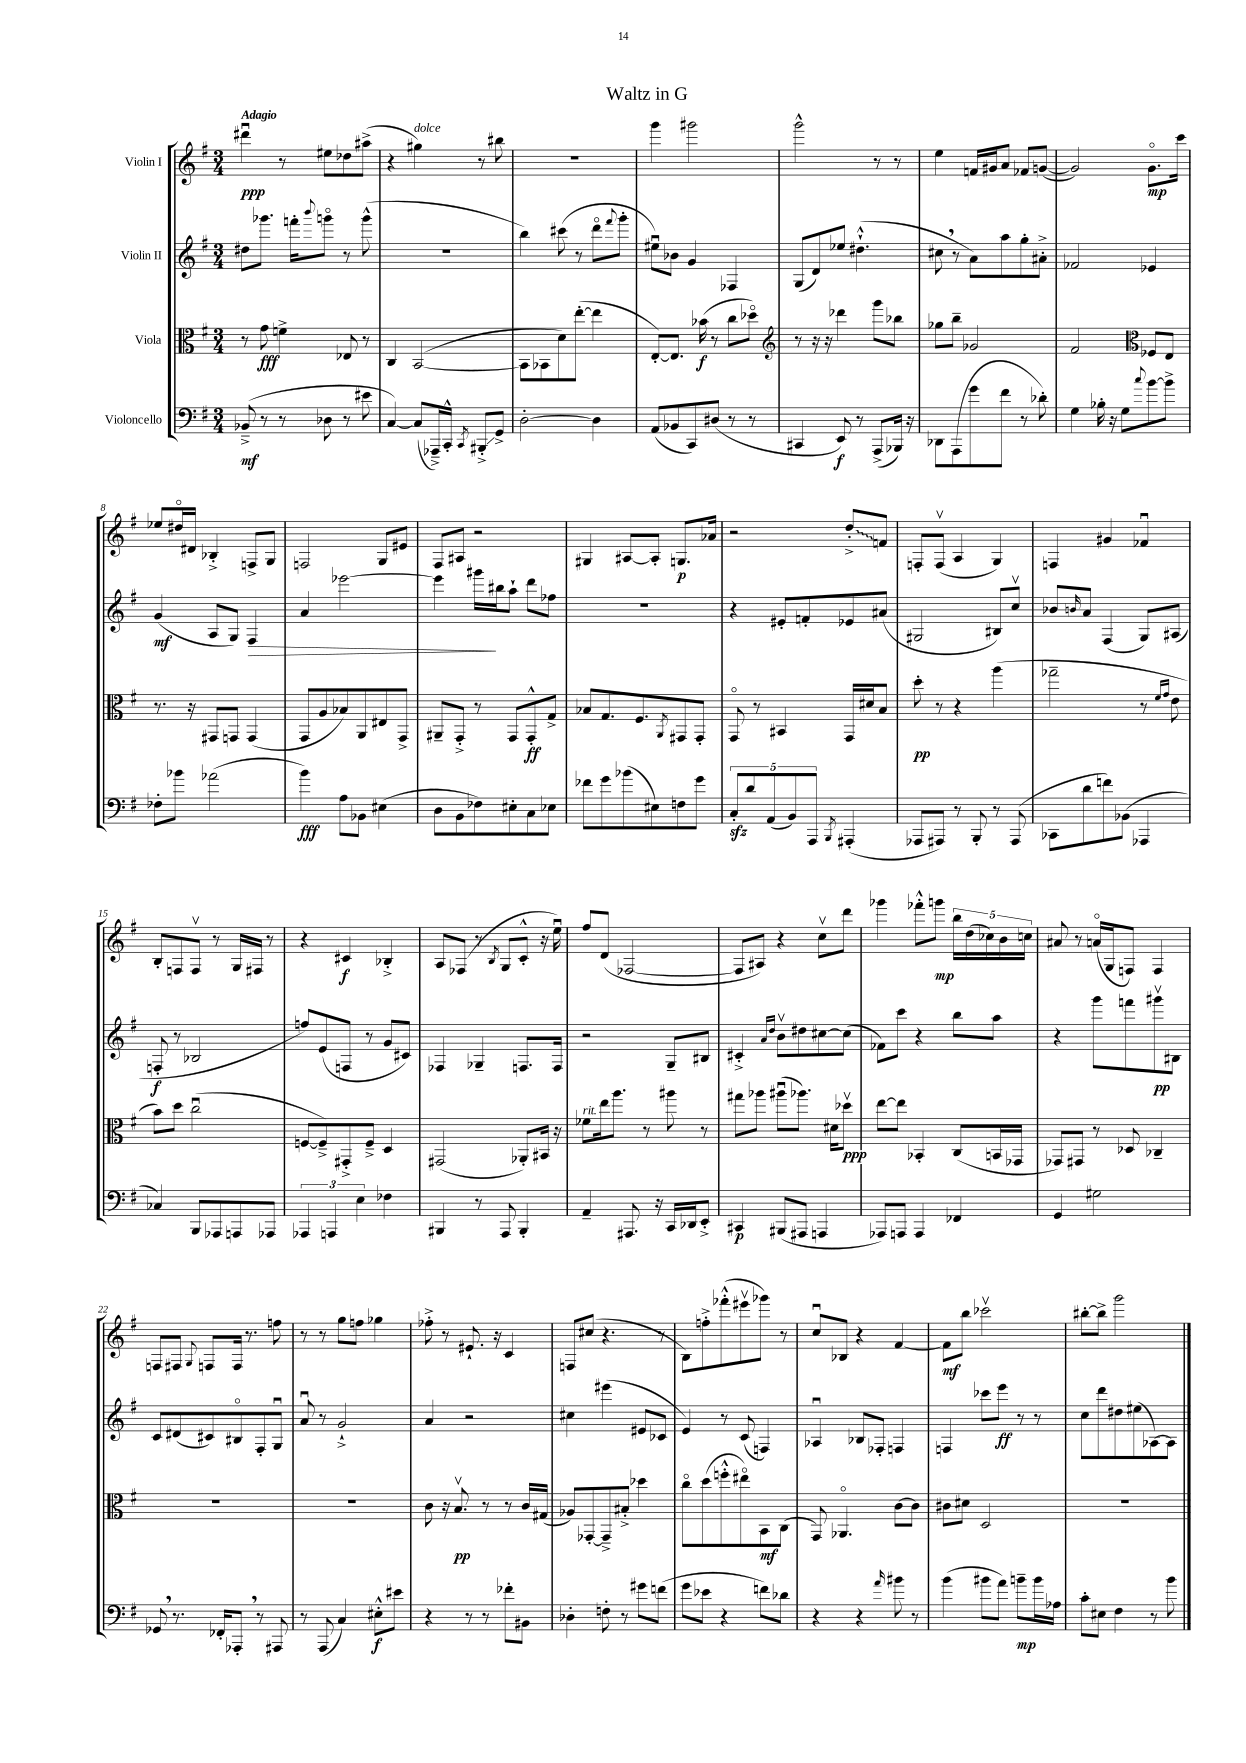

**kern	**kern	**kern	**kern
*staff4	*staff3	*staff2	*staff1
*clefF4	*clefC3	*clefG2	*clefG2
*k[f#]	*k[f#]	*k[f#]	*k[f#]
*M3/4	*M3/4	*M3/4	*M3/4
(8BB-~^/	8r	8dd#\L	4ddd#u\
8r	8g\	8.ggg-\J	.
8r	4f^\	.	8r
.	.	16fff'\LK	.
.	.	8qqbbb/	.
8D-\	.	8gggo\J	8ee#\L
8r	8E-/	8r	8dd-\
8e#\	8r	(8ggg^^\	(8aa#^\J
=	=	=	=
[4C/)	4C/	2.r	4r
(8C/]L	([2BB/	.	4gg#\)
16AAA-~^/L)	.	.	.
16CC'^^/JJ	.	.	.
8qCC/	.	.	.
8BBB#'^/L	.	.	8r
8GG^/J	.	.	8bb#\
=	=	=	=
[2D'\	8BB\]L	4bb\)	2.r
.	8BB-\	.	.
.	8d\)	(8ccc#\	.
.	([8ee'\J	8r	.
4D\]	4ee\]	8dddo\L	.
.	.	8qqfff#/	.
.	.	8ggg'\J	.
=	=	=	=
(8AA/L	[8E'/L)	8ee#u\L)	4ggg\
8BB-/	8.E/]J	8b-\J	.
8CC/)	.	4g/	2ggg#\
.	(16b-\	.	.
(8D#/J	8r	.	.
8r	8cc\L	4F-/	.
8r	8dd-o\J)	.	.
=	=	=	=
*	*clefG2	*	*
4CC#/	8r	(8G/L	2ggg^^\
.	16r	8d/)	.
.	16r	.	.
8EE/)	4ddd-\	8ee-/J	.
8r	.	(4.dd#`^^\	.
(8AAA^/L	8ggg\L	.	8r
16BBB-/Jk)	8bb-\J	.	8r
16r	.	.	.
=	=	=	=
8DD-\L	8gg-\L	8cc#\	4ee\
(8AAA\	8bb~\J	8r	.
8g\	2g-/	8a\L)	16f/LL
.	.	.	16g#/J
8f#\J	.	8aa\	8a/J
8r	.	8gg'\	8f-/L
8d-'\)	.	8a#'^\J	([8g/J
=	=	=	=
4G\	2f#/	2f-/	2g/])
16B-'\	.	.	.
16r	.	.	.
8G\L	.	.	.
*	*clefC3	*	*
8qqcc/	.	.	.
[8b\	8F-/L	4e-/	8.go\L
8b^\]J	8E/J	.	.
.	.	.	16ccc\Jk
=	=	=	=
8F-'\L	8.r	(4g/	8ee-/L
8b-\J	.	.	16dd#o/L
.	16r	.	16d#/JJ
(2a-\	8GG#/L	8A/L	4B-'^/
.	8GG/J	8G/J)	.
.	(4GG/	4F#/	8F^/L
.	.	.	8G/J
=	=	=	=
4b\)	8GG/L	4a/	2F/
.	8A/	.	.
8A\L	8B-/)	[2eee-\	.
8BB-\J	8AA/	.	.
(4E#\	8E#/	.	8G/L
.	8GG^/J	.	8e#/J
=	=	=	=
8D\L	8AA#~/L	4eee-\]	8F#/L
8BB\	8GG'^/J	.	8A#/J
8F-\)	8r	16ggg#\LL	2r
.	.	16bb#\J	.
8E#'\	8GG/L	8aa`\J	.
8C\	8GG'^^/	8ddd\L	.
8E-\J	8G^/J	8ff-\J	.
=	=	=	=
8f-\L	8B-/L	2.r	4G#/
8g\	8.G/	.	.
(8b-\	.	.	[8A#/L
.	8.F#/	.	.
8E#\)	.	.	8A#'/]J
.	8qAA/	.	.
8F\	8GG#/	.	8.G/L
8g\J	8GG#'/J	.	.
.	.	.	16a-/Jk
=	=	=	=
10C'/L	8GGo/	4r	2r
10d/	.	.	.
.	8r	.	.
(10AA/	.	.	.
.	4BB#/	8e#'/L	.
10BB/)	.	.	.
.	.	8f'/	.
10AAA/J	.	.	.
8qBBB/	.	.	.
(4AAA#'/	16GG/LL	8e-/	8dd'^/L
.	16d#/J	.	.
.	8B/J	(8a#/J	8f/J
=	=	=	=
8AAA-/L	8dd'\	2G#/	8F'/L
8AAA#/J)	8r	.	(8Fv/J
8r	4r	.	4A/
8BBB'/	.	.	.
8r	(4aa\	8B#/L)	4G/)
(8AAA#/	.	8ccv/J	.
=	=	=	=
8CC-\L	2gg-~\	8b-/L	4F/
.	.	16qqb/	.
8d\	.	8a/J	.
8f\)	.	(4F#/	4g#/
(8BB-\J	.	.	.
4AAA-/	8r	8G/L)	4f-u/
.	16qqf#/LL	.	.
.	16qqg/JJ	.	.
.	8e\	(8A#/J	.
=	=	=	=
4C-/)	8b\L)	8F'/	8B'/L
.	8dd\J	8r	8F/
8BBB/L	(2ccu\	2B-/	8Fv/J
8AAA-/	.	.	8r
8AAA/	.	.	16G/LL
.	.	.	16F#/JJ
8AAA-/J	.	.	8r
=	=	=	=
6AAA-/	[8F/L	8ff/L)	4r
.	8F~^/])	(8e/	.
6AAA/	.	.	.
.	8GG#'^/	8F/J	4c#/
6E\	.	.	.
.	8F~^/J	8r	.
4F-\	4D/	8g/L	4B-'^/
.	.	8c#/J)	.
=	=	=	=
4BBB#/	(2GG#/	4F-/	8A/L
.	.	.	(8F-/J
8r	.	4G-~/	8r
.	.	.	8qB/
8AAA/	.	.	8G/L
4BBB#'/	8AA-'/L)	8.F/L	8c'^^/J
.	16BB#/Jk	.	16r
.	16r	16F/Jk	16eeu\)
=	=	=	=
4AA~/	8f-\L	2r	8ff#/L
.	16ee\k	.	(8d/J
.	8.aa\J	.	.
8.AAA#/	.	.	[2F-/
.	8r	.	.
16r	.	.	.
16CC/LL	8aa#\	8G~/L	.
16DD-/J	.	.	.
8EE'^/J	8r	8B#/J	.
=	=	=	=
4CC#/	8gg#\L	4c#'^/	8F-/]L
.	8aa-\J	.	8A#/J)
.	.	16qqa/LL	.
.	.	16qqdd/JJ	.
(8BBB#/L	(8aa#u\L	8bv\L	4r
8AAA#/J	8.aa-\J)	8dd#\	.
4AAA/	.	[8cc#\	8ccv\L
.	16d#\LK	.	.
.	8dd-v\J	(8cc#\]J	8ddd\J
=	=	=	=
8AAA-/L)	[8ee\L	8f-\L)	4ggg-\
8AAA/J	8ee\]J	8ccc\J	.
4AAA/	4BB-'/	4r	8fff-'^^\L
.	.	.	8ggg\J
4FF-/	(8C/L	8bb\L	20bb\LL
.	.	.	(20dd\
.	.	.	20cc-\)
.	16BB/L	8aa\J	.
.	.	.	20b\
.	16GG-/JJ	.	.
.	.	.	20cc\JJ
=	=	=	=
4GG/	8GG-/L)	4r	8a#/
.	8GG#/J	.	8r
2G#\	8r	8ggg\L	(16ao/LL
.	.	.	16G/J
.	8D-/	8fff\	8F/J)
.	4C-~/	8ggg#v\	4F/
.	.	8B#\J	.
=	=	=	=
8GG-/	2.r	8c/L	8F/L
8.r	.	(8d#/	8F#/J
.	.	.	8qqG/
.	.	8c#/)	8F/L
16FF-'/LK	.	.	.
8AAA-'/J	.	8B#o/	16F/Jk
.	.	.	8.r
8r	.	8F#'/	.
8AAA#/	.	8Gu/J	8ff\
=	=	=	=
8r	2.r	8au/	8r
(8AAA/	.	8r	8r
4C/)	.	2g`^/	8gg\L
.	.	.	8ff\J
8E#'^^\L	.	.	4gg-\
8e#\J	.	.	.
=	=	=	=
4r	8c\	4a/	8ff-'^\
.	16r	.	8r
.	8.Bv/	.	.
8r	.	2r	8.e#`/
8r	8r	.	.
.	.	.	16r
8f-'\L	8r	.	4c/
8BB#\J	16c/LL	.	.
.	(16G#/JJ	.	.
=	=	=	=
4D-'\	8A-/L)	4cc#\	8F/L
.	[8GG-'/	.	(8cc#/J
8F'\	8GG-~^/]	(4eee#\	4.r
8r	8B#'^/J	.	.
8g#\L	4dd-\	8e#/L	.
(8f\J	.	8c-/J	8r
=	=	=	=
8g\L	8cco\L	4e/)	8B\L)
8e-\J	(8dd\	.	8ff'^\
4r	8ff'^^\	8r	(8fff-'^^\
.	8ee#o\)	(8c/	8eee#v\
8f\L)	8BB\	4F/)	8ggg-\J)
8d-\J	(8C\J	.	8r
=	=	=	=
4r	8GG/)	4A-u/	8ccu/L
.	4.AA-o/	.	8B-/J
4r	.	8B-/L	4r
.	.	8F-'/J	.
16qqa/	.	.	.
8b#\	[8c\L	4F/	[4f#/
8r	8c\]J	.	.
=	=	=	=
(4b\	8c#\L	4F/	8f#\]L
.	8d#\J	.	8bb\J
8b#\L	2D/	8ccc-\L	2ccc-v\
8a\J)	.	8eee\J	.
8b~\L	.	8r	.
16b\L	.	8r	.
16A-\JJ	.	.	.
=	=	=	=
8c'\L	2.r	8cc\L	[8bb#'\L
8E#\J	.	8ddd\	8bb#^\]J
4F#\	.	8dd#\	2ggg\
.	.	(8ee#\	.
8r	.	[8A-\)	.
8b\	.	8A-\]J	.
==	==	==	==
*-	*-	*-	*-
